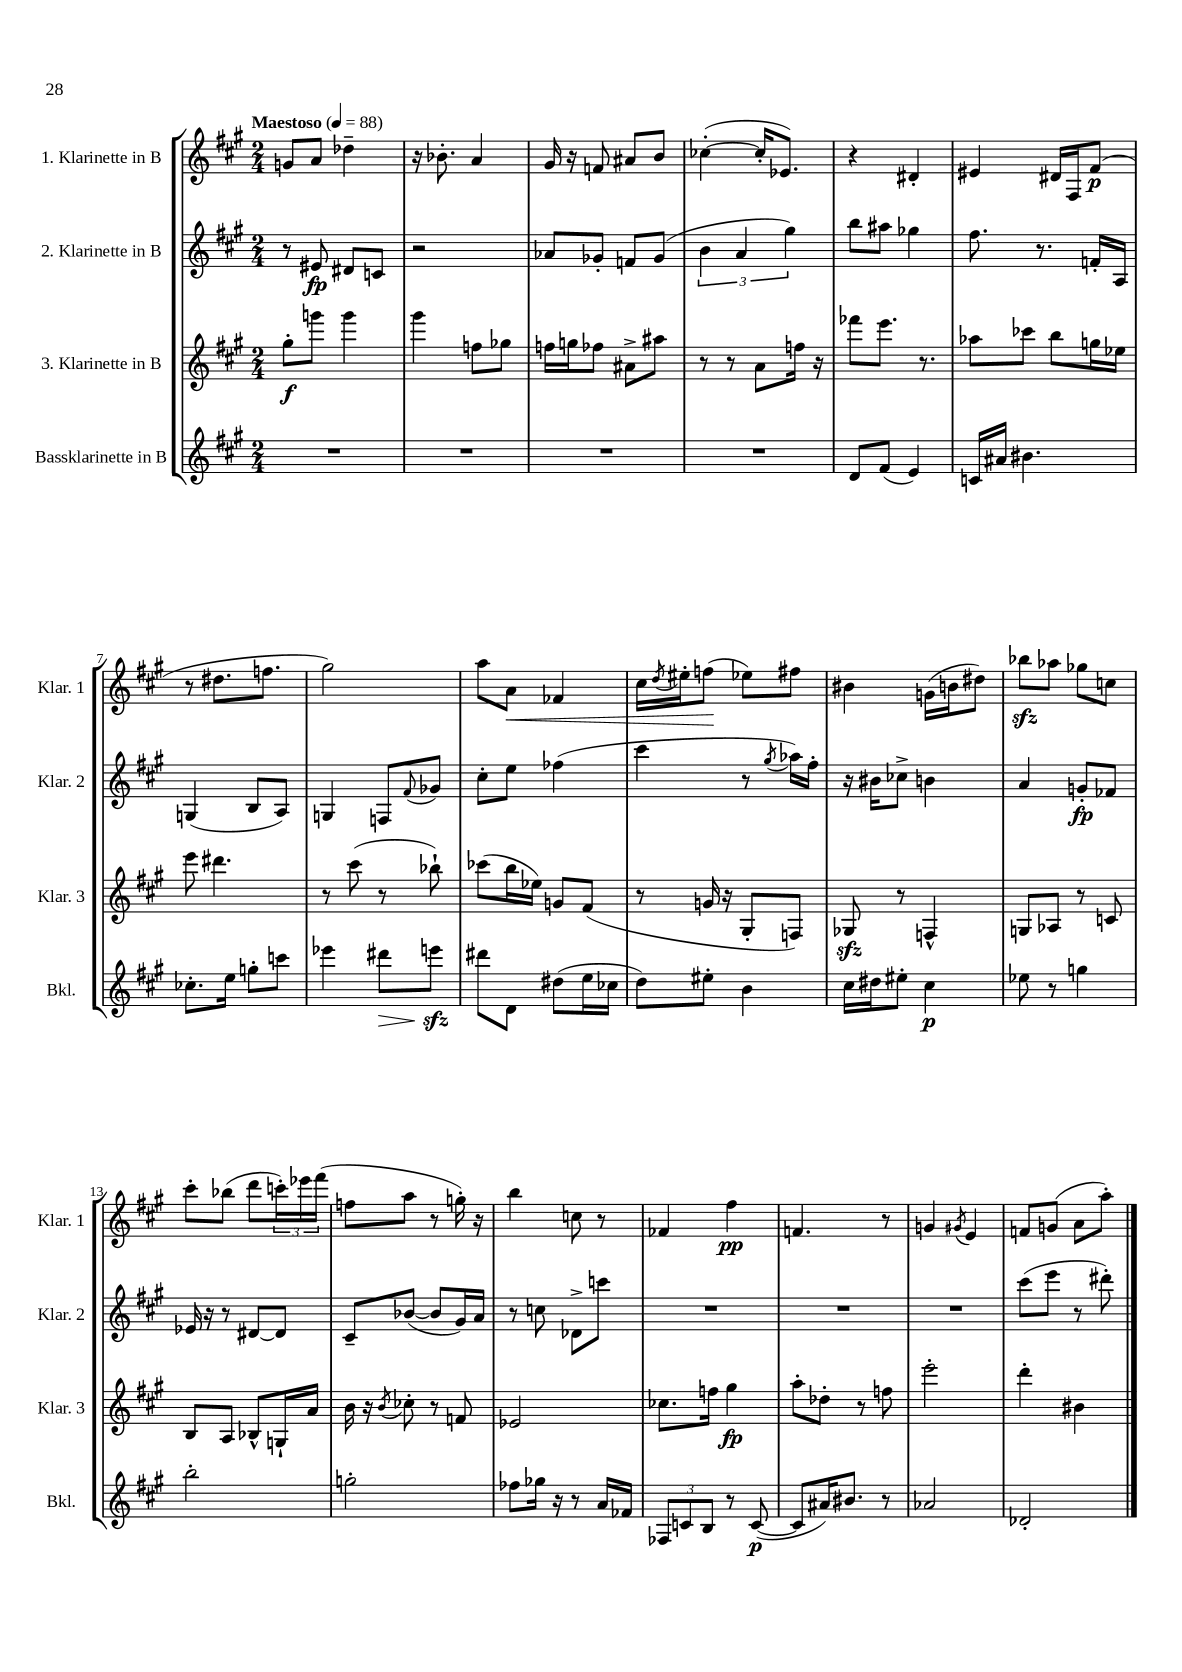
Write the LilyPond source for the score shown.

<<
\new StaffGroup <<
\new Staff = "s0" \with { instrumentName = "1. Klarinette in B" shortInstrumentName = "Klar. 1" } {
    \clef treble \key a \major \numericTimeSignature \time 2/4 \tempo "Maestoso" 4 = 88
    g'8 a'8 des''4-- |
    r16 bes'8.-. a'4 |
    gis'16 r16 f'8 ais'8 b'8 |
    ces''4~-.( ces''16-. ees'8.) |
    r4 dis'4-. |
    eis'4 dis'16 fis16 fis'8\p( |
    r8 dis''8. f''8. |
    gis''2) |
    a''8 a'8\< fes'4 |
    cis''16 \acciaccatura { d''8 } eis''16-. f''8\!( ees''8) fis''8 |
    bis'4 g'16( b'16 dis''8) |
    bes''8\sfz aes''8 ges''8 c''8 |
    cis'''8-. bes''8( d'''8 \tuplet 3/2 { c'''16-.) ees'''16 fis'''16( } |
    f''8 a''8 r8 g''16-.) r16 |
    b''4 c''8 r8 |
    fes'4 fis''4\pp |
    f'4. r8 |
    g'4 \acciaccatura { gis'8 } e'4 |
    f'8 g'8( a'8 a''8-.) \bar "|." |
}
\new Staff = "s1" \with { instrumentName = "2. Klarinette in B" shortInstrumentName = "Klar. 2" } {
    \clef treble \key a \major \numericTimeSignature \time 2/4
    r8 eis'8\fp dis'8 c'8 |
    r2 |
    aes'8 ges'8-. f'8 ges'8( |
    \tuplet 3/2 { b'4 a'4 gis''4) } |
    b''8 ais''8 ges''4 |
    fis''8. r8. f'16-. a16 |
    g4( b8 a8) |
    g4 f8 \appoggiatura { fis'8 } ges'8 |
    cis''8-. e''8 fes''4( |
    cis'''4 r8 \acciaccatura { gis''8 } aes''16) fis''16-. |
    r16 bis'16 ces''8-> b'4 |
    a'4 g'8-.\fp fes'8 |
    ees'16 r16 r8 dis'8~ dis'8 |
    cis'8-- bes'8~( bes'8 gis'16) a'16 |
    r8 c''8 des'8-> c'''8 |
    R2 |
    R2 |
    R2 |
    cis'''8( e'''8 r8 dis'''8-.) \bar "|." |
}
\new Staff = "s2" \with { instrumentName = "3. Klarinette in B" shortInstrumentName = "Klar. 3" } {
    \clef treble \key a \major \numericTimeSignature \time 2/4
    gis''8-.\f g'''8 g'''4 |
    gis'''4 f''8 ges''8 |
    f''16 g''16 fes''8 ais'8-> ais''8 |
    r8 r8 a'8 f''16 r16 |
    fes'''8 e'''8. r8. |
    aes''8 ces'''8 b''8 g''16 ees''16 |
    e'''8 dis'''4. |
    r8 cis'''8( r8 bes''8-!) |
    ces'''8( b''16 ees''16) g'8 fis'8( |
    r8 g'16 r16 gis8-. f8) |
    ges8\sfz r8 f4-^ |
    g8 aes8 r8 c'8 |
    b8 a8 bes8-^ g16-! a'16 |
    b'16 r16 \acciaccatura { b'8 } ces''8-. r8 f'8 |
    ees'2 |
    ces''8. f''16 gis''4\fp |
    a''8-. des''8-. r8 f''8 |
    e'''2-. |
    d'''4-. bis'4 \bar "|." |
}
\new Staff = "s3" \with { instrumentName = "Bassklarinette in B" shortInstrumentName = "Bkl." } {
    \clef treble \key a \major \numericTimeSignature \time 2/4
    R2 |
    R2 |
    R2 |
    R2 |
    d'8 fis'8( e'4) |
    c'16 ais'16 bis'4. |
    ces''8.-. e''16 g''8-. c'''8 |
    ees'''4 dis'''8\> e'''8\sfz\! |
    dis'''8 d'8 dis''8( e''16 ces''16 |
    d''8) eis''8-. b'4 |
    cis''16 dis''16 eis''8-. cis''4\p |
    ees''8 r8 g''4 |
    b''2-. |
    g''2-. |
    fes''8 ges''16 r16 r8 a'16 fes'16 |
    \tuplet 3/2 { fes8 c'8 b8 } r8 c'8~\p( |
    c'8 ais'16) bis'8. r8 |
    aes'2 |
    des'2-. \bar "|." |
}
>>
>>
